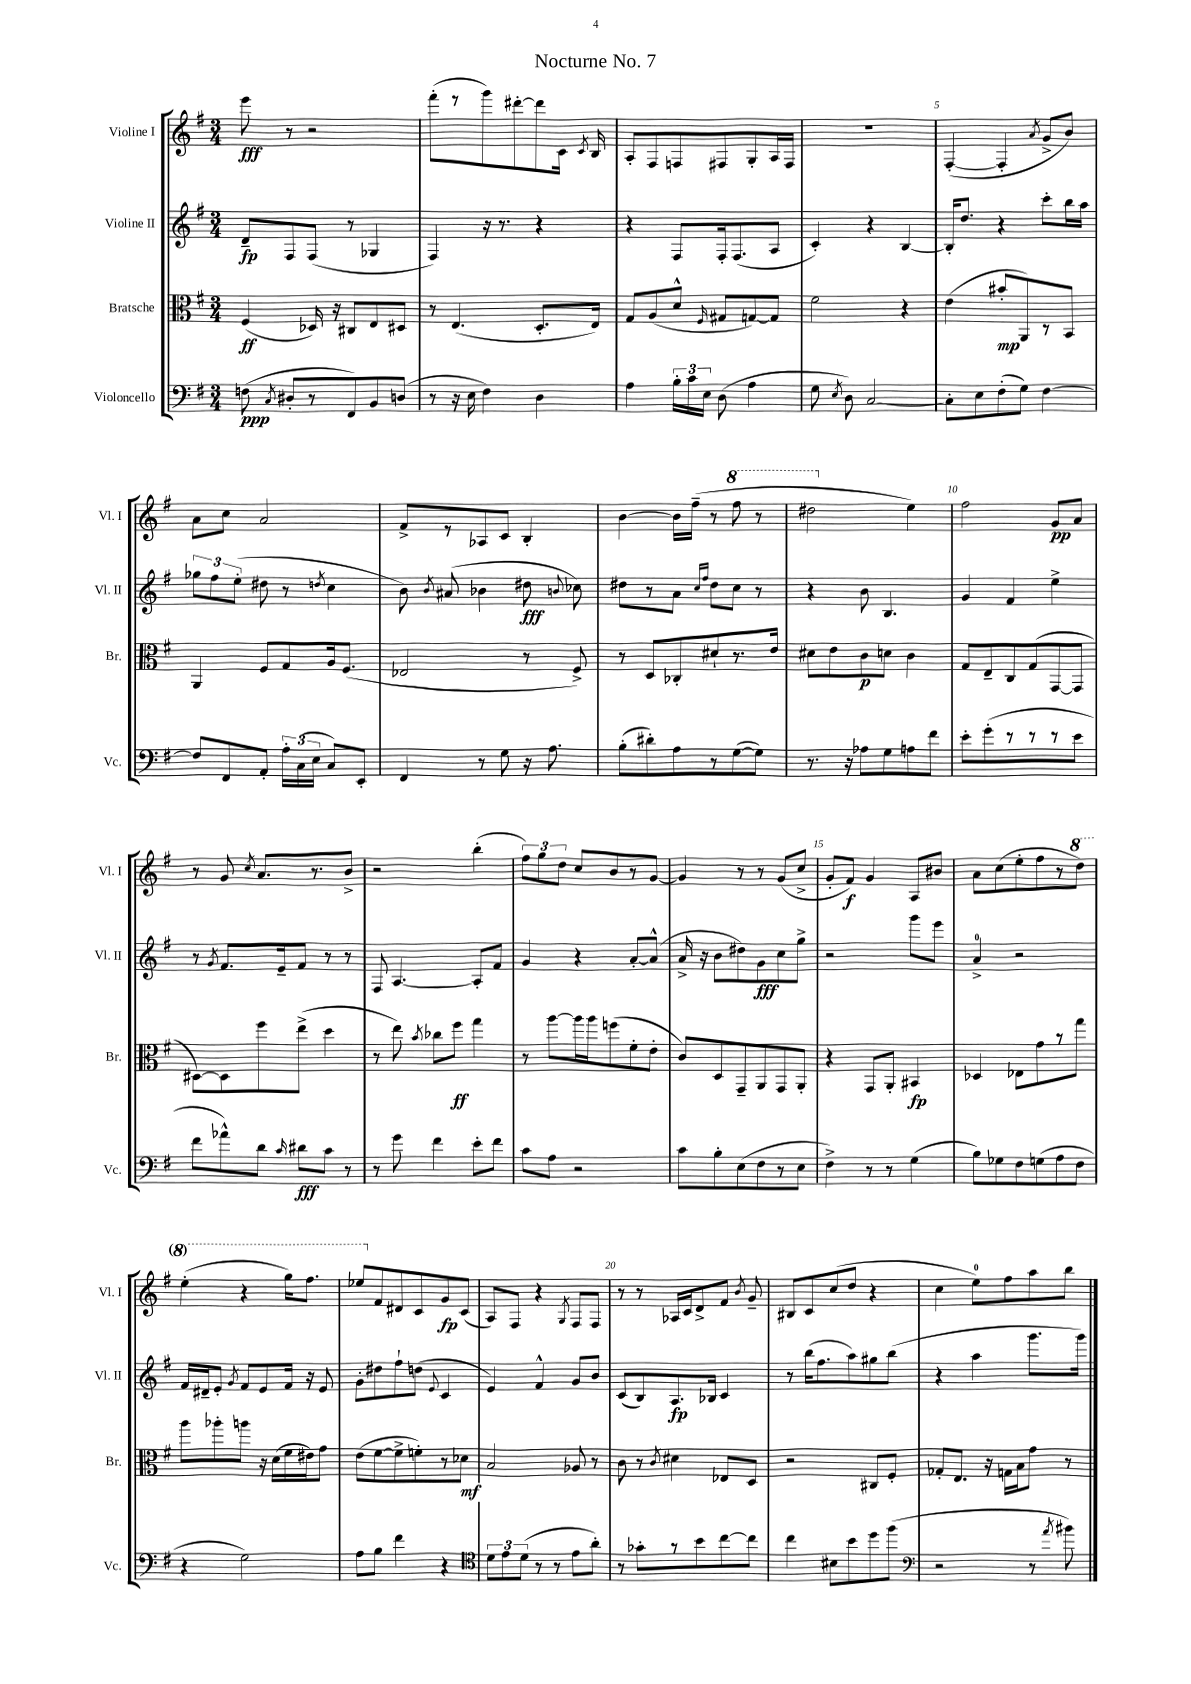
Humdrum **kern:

**kern	**kern	**kern	**kern
*staff4	*staff3	*staff2	*staff1
*clefF4	*clefC3	*clefG2	*clefG2
*k[f#]	*k[f#]	*k[f#]	*k[f#]
*M3/4	*M3/4	*M3/4	*M3/4
(8F	(4F#	8d~	8eee
8qC	.	.	.
8D#'	.	8F#	8r
8r	16D-)	(8F#	2r
.	16r	.	.
8FF#)	8C#	8r	.
8BB	8E	4G-	.
(8D	8D#	.	.
=	=	=	=
8r	8r	4F#)	(8fff#'
16r	(4.E	.	8r
16E	.	.	.
4F#)	.	16r	8ggg)
.	.	8.r	.
.	.	.	[8ddd#'
4D	8.D'	4r	8ddd#]
.	.	.	16c
.	.	.	8qc
.	16E)	.	16B
=	=	=	=
4A	8G	4r	8A'
.	(8A	.	8F#
24B'	8d^^	8F#	8F
24c	.	.	.
24E	.	.	.
.	16qqF#	.	.
(8D	8G#	16F#'	8F#
.	.	(8.F#	.
4A	[8G)	.	8G'
.	8G]	8A	16A
.	.	.	16F#
=	=	=	=
8G	2f#	4c')	2.r
8qE	.	.	.
8D)	.	.	.
[2C	.	4r	.
.	4r	[4B	.
=	=	=	=
8C']	(4e	16B']	([4F#'
.	.	8.dd	.
8E	.	.	.
(8F#'	8b#'	4r	4F#']
8G)	8AA)	.	.
.	.	.	8qa
[4F#	8r	8ccc'	8g^
.	8BB	16bb	8b)
.	.	16aa	.
=	=	=	=
8F#]	4AA	12gg-	8a
.	.	12ff#	.
8FF#	.	.	8cc
.	.	(12ee'	.
8AA'	8F#	8dd#	2a
24A'	8G	8r	.
(24C	.	.	.
24E	.	.	.
.	.	8qdd	.
8C)	16A	4cc	.
.	(8.F#	.	.
8EE'	.	.	.
=	=	=	=
4FF#	2E-	8b)	8f#^
.	.	8qb	.
.	.	(8a#	8r
8r	.	4b-	8A-
8G	.	.	8c
16r	8r	8dd#	4B'
8.A	.	.	.
.	.	8qqb	.
.	8F#^)	8cc-)	.
=	=	=	=
(8B'	8r	8dd#	[4b
8d#')	8D	8r	.
8A	8C-'	8a	16b]
.	.	.	(16ff#~
.	.	16qqcc	.
.	.	16qqff#	.
8r	8d#`	8dd#	8r
([8G	8.r	8cc	8fff#
8G])	.	8r	8r
.	16e	.	.
=	=	=	=
8.r	8d#	4r	2ddd#
.	8e	.	.
16r	.	.	.
8A-	8c	8b	.
8G	8d	4.B	.
8A	4c	.	4ee)
8f#	.	.	.
=	=	=	=
8e'	8G	4g	2ff#
(8g'	8E~	.	.
8r	8C	4f#	.
8r	(8G	.	.
8r	[8GG	4ee^	8g
8e	8GG]	.	8a
=	=	=	=
8f#	[8D#)	8r	8r
.	.	8qg	.
8a-^^)	8D#]	8.f#	8g
.	.	.	8qcc
8d	8ff#	.	8.a
.	.	16e~	.
16qqc	.	.	.
8d#	(8ee^	8f#	.
.	.	.	8.r
8c	4dd	8r	.
8r	.	8r	8b^
=	=	=	=
8r	8r	8F#	2r
8g	8ee)	[4.A	.
.	8qb	.	.
4f#	8cc-	.	.
.	8ff#	.	.
8e'	4gg	8A']	(4bb'
8f#	.	8f#	.
=	=	=	=
8c	8r	4g	12ff#)
.	.	.	12gg
8A	[8aa	.	.
.	.	.	12dd
2r	16aa]	4r	8cc
.	16aa	.	.
.	(8ff	.	8b
.	8f#'	[8a'	8r
.	8e'	(8a^^]	[8g
=	=	=	=
8c	8c)	16a^	4g]
.	.	16r	.
8B'	8D	8b	.
(8E	8GG~	8dd#)	8r
8F#	8AA	8g	8r
8r	8GG	8cc	(8g
8E	8AA'	8gg^	8cc^
=	=	=	=
4F#^)	4r	2r	8g'
.	.	.	8f#)
8r	8GG	.	4g
8r	8AA'	.	.
(4G	4BB#	8ggg	8A
.	.	8eee	8b#
=	=	=	=
8B)	4D-	4a^	8a
8G-	.	.	(8cc
8F#	8E-	2r	8ee'
(8G	8g	.	8ff#
8A	8r	.	8r
8F#	8gg	.	8ddd)
=	=	=	=
4r	8aa	16f#	(4eee'
.	.	16d#~	.
.	8aa-'	8e'	.
.	.	8qg	.
2G)	8aa	8f#	4r
.	16r	8e	.
.	(16d	.	.
.	16f#	16f#	16ggg)
.	16e#)	16r	8.fff#
.	8g	8e	.
=	=	=	=
8A	(8e	8g'	8eee-
8B	[8f#	8dd#	8f#
4f#	8f#^]	8ff#`	8d#
.	8f')	(8dd	8c
.	.	8qqe	.
4r	8r	4c	8g
.	8d-	.	(8c
=	=	=	=
*clefC4	*	*	*
12d	2B	4e)	8A)
12e	.	.	.
.	.	.	8F#
(12d	.	.	.
8r	.	4f#^^	4r
8r	.	.	.
.	.	.	8qG
8e	8A-	8g	8F#
8a')	8r	8b	8F#
=	=	=	=
8r	8c	(8c	8r
8g-'	8r	8B)	8r
.	8qc	.	.
8r	4d#	8.A	16A-
.	.	.	16c
8b	.	.	8d^
.	.	16B-	.
[8cc	8E-	4c	8f#
.	.	.	8qb
8cc]	8D	.	8g~
=	=	=	=
4cc	2r	8r	8B#
.	.	(16bb	8c
.	.	8.ff#	.
8B#	.	.	(8cc
8b	.	8aa)	8dd
8dd	8C#	8gg#	4r
(8ff#	8F#'	(8bb	.
=	=	=	=
*clefF4	*	*	*
2r	8G-'	4r	4cc
.	8.E	.	.
.	.	4aa	8ee)
.	16r	.	.
.	16G	.	8ff#
.	16B	.	.
8r	8g	8.ggg	8aa
8qa	.	.	.
8b#)	8r	.	8bb
.	.	16ggg)	.
==	==	==	==
*-	*-	*-	*-
